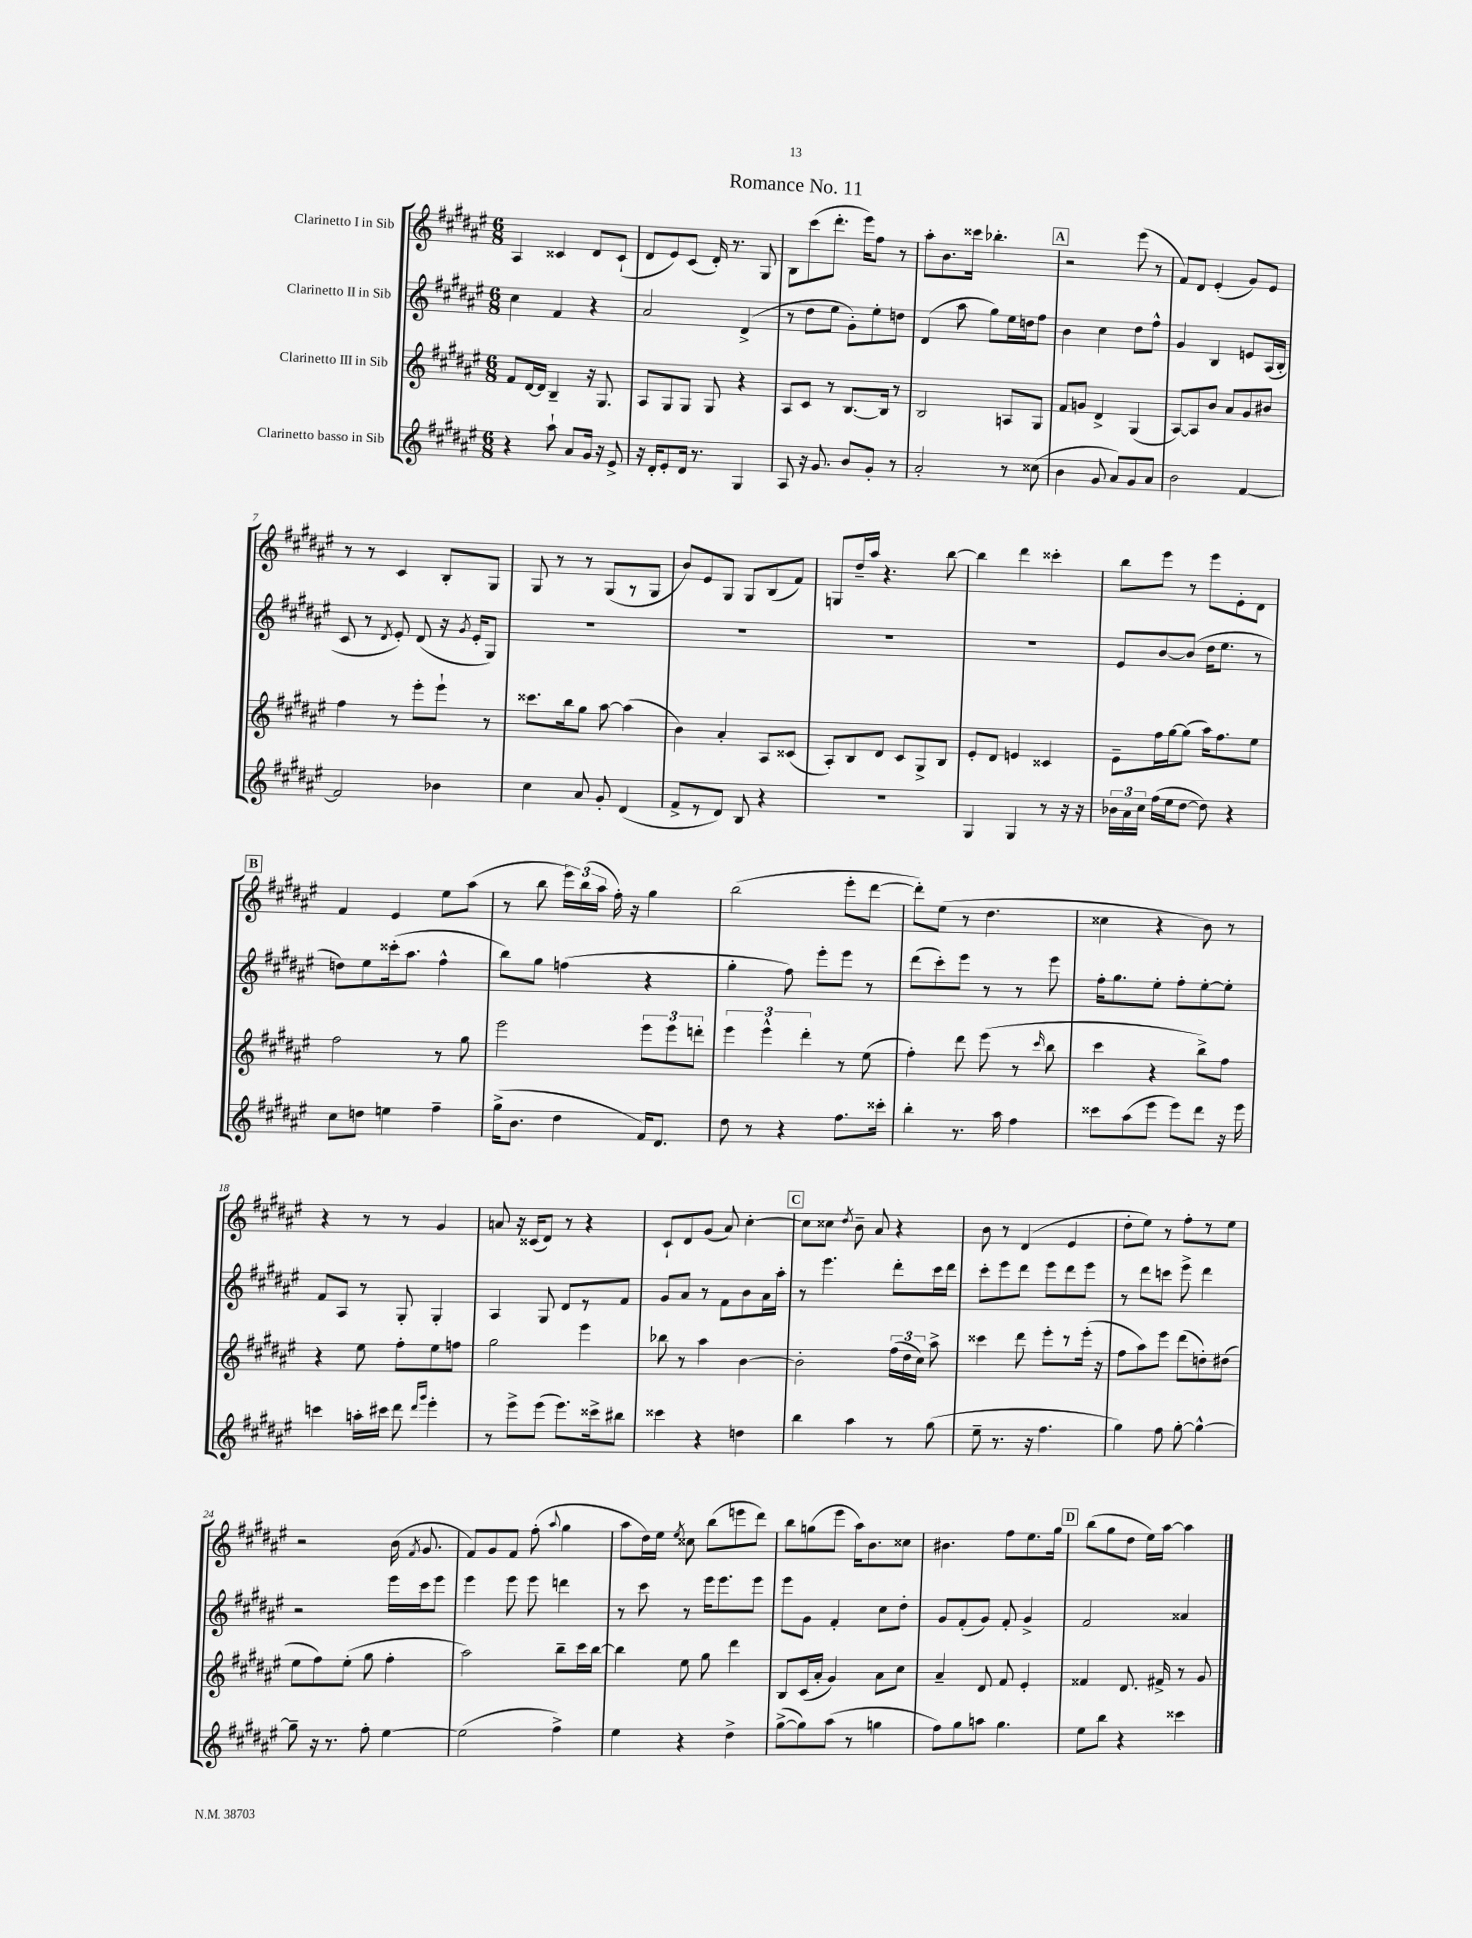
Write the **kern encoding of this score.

**kern	**kern	**kern	**kern
*staff4	*staff3	*staff2	*staff1
*clefG2	*clefG2	*clefG2	*clefG2
*k[f#c#g#d#a#e#]	*k[f#c#g#d#a#e#]	*k[f#c#g#d#a#e#]	*k[f#c#g#d#a#e#]
*M6/8	*M6/8	*M6/8	*M6/8
4r	8f#	4cc#	4A#
.	[16d#	.	.
.	16d#]	.	.
8aa#`	4B~	4f#	4c##
8a#	.	.	.
16g#	16r	4r	8d#
16r	8.G#	.	.
8e#^	.	.	(8c##`
=	=	=	=
16r	8A#	2a#	8d#
16d#'	.	.	.
8e#'	8G#	.	8e#)
16d#	8G#	.	(8c#
8.r	.	.	.
.	8G#	.	16d#')
.	.	.	8.r
4G#	4r	(4d#^	.
.	.	.	8G#
=	=	=	=
8A#	8A#	8r	8B
16r	8c#	8dd#	(8ccc#
8.g#	.	.	.
.	8r	8ee#	8.ddd#'
8b	[8.B	8g#')	.
.	.	.	16eee#)
8g#'	.	8ee#'	8ff#
.	16B]	.	.
8r	8r	8dd	8r
=	=	=	=
2a#'	2B	(4d#	8aa#'
.	.	.	8.b
.	.	8aa#	.
.	.	.	16ccc##
.	.	8gg#)	4.bb-'
8r	8A	16ee#	.
.	.	16dd	.
(8cc##	8G#	8ff#	.
=	=	=	=
4b	8f#	4b	2r
.	8g	.	.
8g#	4d#^	4cc#	.
8a#)	.	.	.
8g#	(4G#	8dd#	(8eee#
8a#	.	8ff#^^	8r
=	=	=	=
2b	[8A#)	4g#	8f#)
.	8A#]	.	8d#
.	8b	4B	(4e#'
.	8a#	.	.
[4f#	8g#	8e	8g#)
.	8b#	(16A#	8e#
.	.	16B'	.
=	=	=	=
2f#]	4ff#	8c#	8r
.	.	8r	8r
.	.	8qd#	.
.	8r	8e#')	4c#
.	8eee#'	(8d#	.
4b-	8eee#`	16r	8B'
.	.	8qg#	.
.	.	16e#'	.
.	8r	8G#)	8G#
=	=	=	=
4cc#	8.ccc##	2.r	8G#
.	.	.	8r
.	16bb	.	.
8a#	8gg#	.	8r
8g#'	[8aa#	.	(8G#
(4d#	(4aa#]	.	8r
.	.	.	8G#
=	=	=	=
8f#^	4b)	2.r	8b)
8r	.	.	8e#
8d#)	4a#'	.	8G#
8B	.	.	8G#
4r	8A#	.	(8B
.	(8c##	.	8f#)
=	=	=	=
2.r	8A#')	2.r	8G
.	8B	.	16dd#~
.	.	.	16aa#
.	8d#	.	4.r
.	8c#	.	.
.	8G#^	.	.
.	8B	.	[8bb
=	=	=	=
4G#	8e#'	2.r	4bb]
.	8d#	.	.
4G#	4e	.	4ddd#
8r	4c##	.	4ccc##'
16r	.	.	.
16r	.	.	.
=	=	=	=
24b-	8e#~	8e#	8bb
24a#	.	.	.
24cc#	.	.	.
(16ff#	16ff#	[8b	8eee#
16ee#	[16gg#	.	.
[8dd#	(8gg#]	(8b]	8r
8dd#])	16aa#)	16dd#	8eee#
.	8.ff#	8.ee#	.
4r	.	.	8e#'
.	8ee#	8r	8d#
=	=	=	=
8cc#	2ff#	8dd)	4f#
8dd	.	8ee#	.
4ee	.	(16ccc##'	4e#
.	.	8.aa#	.
4ff#~	8r	4ff#^^	8ee#
.	8gg#	.	(8aa#
=	=	=	=
(16gg#^	2eee#	8bb)	8r
8.b	.	.	.
.	.	8gg#	8bb
4dd#	.	(4ff	24eee#)
.	.	.	(24bb
.	.	.	24aa#
.	.	.	16ff#')
.	.	.	16r
16f#)	12eee#	4r	4gg#
8.d#	.	.	.
.	12eee#	.	.
.	12ddd'	.	.
=	=	=	=
8dd#	6eee#	4gg#'	(2bb
8r	.	.	.
.	6eee#^^	.	.
4r	.	8ff#)	.
.	6ddd#'	.	.
.	.	8eee#'	.
8.ff#	8r	8eee#	8eee#'
.	(8ee#	8r	[8ddd#
16ccc##'	.	.	.
=	=	=	=
4bb'	4ff#')	(8ddd#	8ddd#'])
.	.	8ccc#')	(8ee#
8.r	8ddd#	8eee#	8r
.	(8eee#	8r	4.dd#
16aa#	.	.	.
4ff#	8r	8r	.
.	16qqccc#	.	.
.	8bb	8eee#	.
=	=	=	=
8ccc##	4ccc#	16ff#'	4cc##
.	.	8.gg#	.
(8aa#	.	.	.
8eee#	4r	8ee#'	4r
8eee#)	.	8ff#'	.
8ddd#	8bb^)	[8ee#'	8b)
16r	8ff#	8ee#']	8r
16eee#	.	.	.
=	=	=	=
4ccc	4r	8f#	4r
.	.	8A#	.
16aa'	8ee#	8r	8r
16ccc#	.	.	.
8ddd#	8ff#'	8G#'	8r
16qqddd#	.	.	.
16qqggg#	.	.	.
4eee#'	8ee#	4G#'	4g#
.	8ff	.	.
=	=	=	=
8r	2gg#	4A#	8a
8eee#^	.	.	16r
.	.	.	(16c##
(8eee#	.	8G#	8d#)
8.eee#)	.	8d#	8r
.	4eee#	8r	4r
16ccc##^	.	.	.
8bb#	.	8f#	.
=	=	=	=
4ccc##	8bb-	8g#	8c#`
.	8r	8a#	8d#
4r	4aa#	8r	(8g#
.	.	8f#	8a#)
4dd	[4b	8b	[4cc#'
.	.	16a#	.
.	.	16aa#'	.
=	=	=	=
4bb	2b']	8r	8cc#]
.	.	4.eee#	8cc##
.	.	.	8qdd#
4aa#	.	.	8b~
.	.	.	8a#
8r	(24ff#	8ddd#'	4r
.	24dd#	.	.
.	24cc#)	.	.
(8gg#	8aa#^	16ccc#	.
.	.	16ddd#	.
=	=	=	=
8ee#~	4ccc##	8ccc#'	8b
8.r	.	8eee#	8r
.	8ddd#	8ddd#	(4d#
16r	.	.	.
4.ff#	8eee#'	8eee#	.
.	8r	8ddd#	4e#
.	(16eee#'	8eee#	.
.	16r	.	.
=	=	=	=
4gg#)	8ff#	8r	8dd#'
.	8aa#)	8ddd#	8ee#)
8ff#	8eee#	8ccc	8r
[8gg#'	(8ddd#	8eee#^	8ff#'
4gg#^^_	8dd')	4ddd#	8r
.	(8dd#	.	8ee#
=	=	=	=
8gg#~]	8ee#	2r	2r
16r	8ff#)	.	.
8.r	.	.	.
.	(8ee#'	.	.
8ff#'	8gg#	.	.
[4ee#	4ff#'	16eee#	(16b
.	.	.	8qf#
.	.	16ccc#	8.g#
.	.	8eee#	.
=	=	=	=
(2ee#]	2aa#)	4eee#	8f#)
.	.	.	8g#
.	.	8eee#	8f#
.	.	8eee#	(8ff#'
.	.	.	8qqaa#
4ff#^)	8bb~	4ddd	4gg#
.	16ccc#	.	.
.	[16bb	.	.
=	=	=	=
4ee#	4bb]	8r	8aa#
.	.	8ccc#	16dd#)
.	.	.	16ee#
.	.	.	8qee#
4r	8ee#	8r	8cc##
.	8gg#	16eee#	(8bb
.	.	8.eee#	.
4dd#^	4ddd#	.	8eee
.	.	8eee#	8ddd#)
=	=	=	=
([8gg#^	8B	8eee#	8bb
8gg#])	(16c#	8g#	(8gg
.	16a#'	.	.
(8aa#	4g#)	4f#'	8eee#
8r	.	.	16aa#)
.	.	.	8.b
4gg	8a#	8cc#	.
.	8cc#	8dd#'	8cc##
=	=	=	=
8ff#)	4a#~	8g#	4.b#
8gg#	.	(8f#'	.
8aa	8d#	8g#)	.
4.gg#	8f#	8f#'	8ff#
.	4e#'	4g#^	8.ee#
.	.	.	16gg#
=	=	=	=
8ee#	4f##	2f#	(8bb
8bb	.	.	8gg#
4r	8.d#	.	8dd#
.	.	.	16ee#)
.	16f#^	.	[16aa#
4ccc##	8r	4a##	4aa#]
.	8g#	.	.
==	==	==	==
*-	*-	*-	*-
